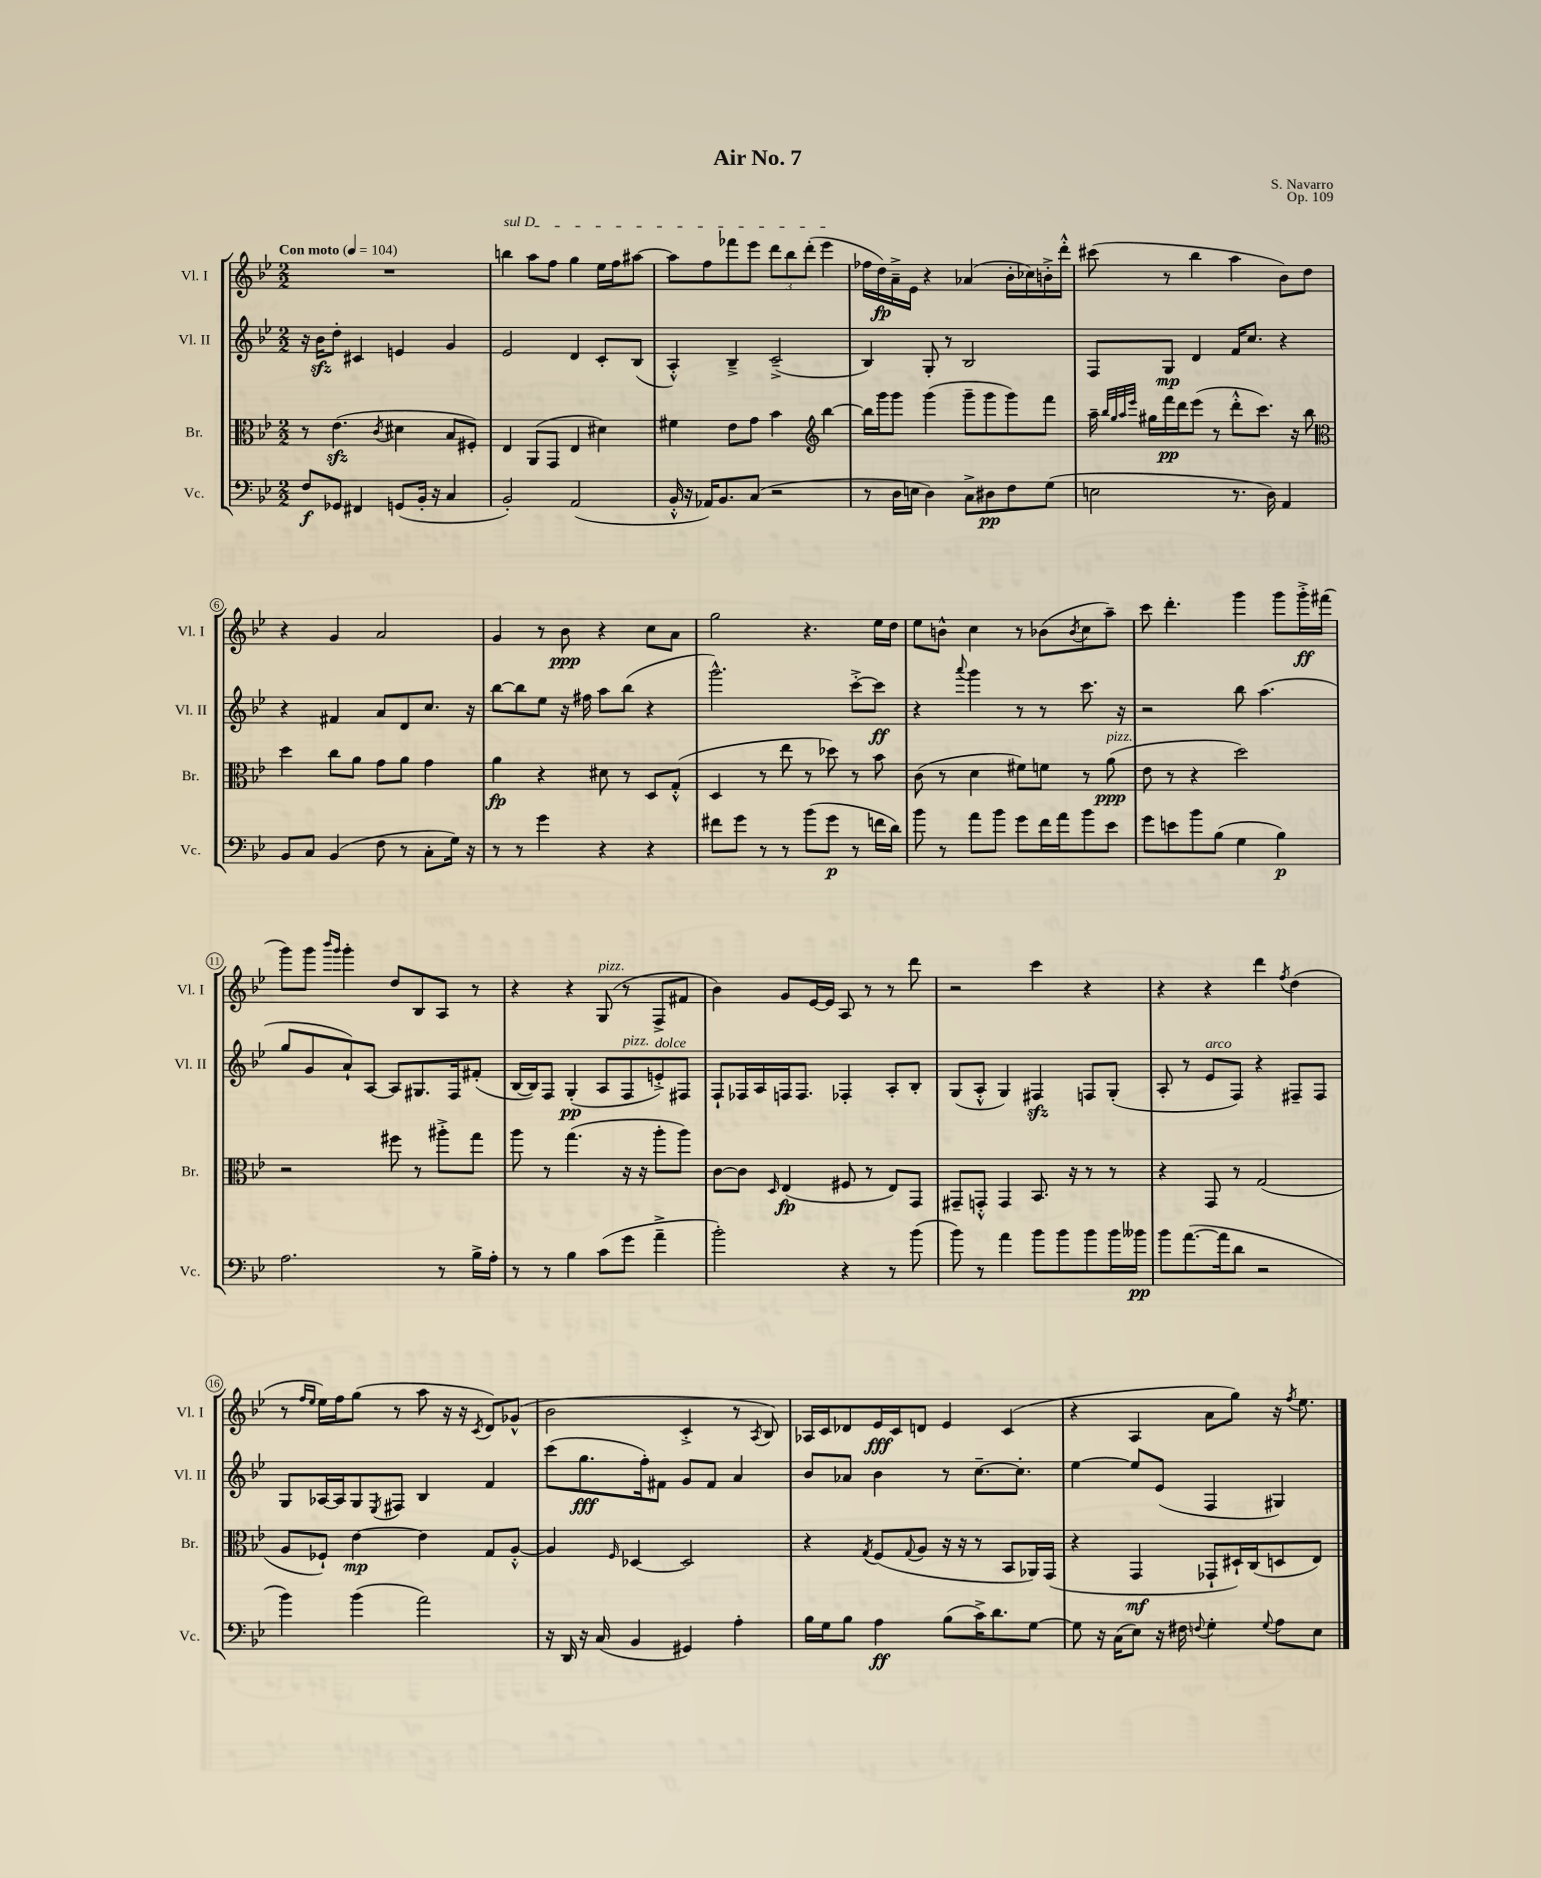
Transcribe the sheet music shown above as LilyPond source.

\header { title = "Air No. 7" composer = "S. Navarro" opus = "Op. 109" }
<<
\new StaffGroup <<
\new Staff = "s0" \with { instrumentName = "Vl. I" shortInstrumentName = "Vl. I" } {
    \clef treble \key bes \major \numericTimeSignature \time 2/2 \tempo "Con moto" 4 = 104
    R1 |
    \once \override TextSpanner.bound-details.left.text = \markup { \italic "sul D" } b''4\startTextSpan a''8 f''8 g''4 ees''16 f''16 ais''8~ |
    ais''8 f''8 fes'''8 ees'''8 \tuplet 3/2 { d'''8 bes''8 d'''8-.( } ees'''4\stopTextSpan |
    fes''16 d''16\fp) a'16---> ees'16 r4 aes'4( bes'16-. ces''16) b'16-.-> d'''16-.-^ |
    cis'''8( r8 bes''4 a''4 bes'8) d''8 |
    r4 g'4 a'2 |
    g'4 r8 bes'8\ppp r4 c''8 a'8 |
    g''2 r4. ees''16 d''16 |
    ees''8 b'8-^ c''4 r8 bes'8( \acciaccatura { bes'8 } c''8 a''8--) |
    c'''8 d'''4.-. g'''4 g'''8 g'''16-.->\ff fis'''16( |
    g'''8) g'''8 \grace { bes'''16 g'''16 } g'''4-. d''8 bes8 a8 r8 |
    r4 r4 g8^\markup { \italic "pizz." }( r8 f8-> fis'8 |
    bes'4) g'8 ees'16~ ees'16 a8 r8 r8 d'''8 |
    r2 c'''4 r4 |
    r4 r4 d'''4 \acciaccatura { f''8 } d''4( |
    r8 \grace { f''16 ees''16 } ees''16) f''16 g''8( r8 a''8 r16 r16 \acciaccatura { c'8 } d'8) ges'8-^( |
    bes'2 c'4-.-> r8 \acciaccatura { a8 } bes8) |
    aes16 c'16 des'8 ees'16\fff c'16 d'8 ees'4 c'4( |
    r4 a4 a'8 g''8) r16 \acciaccatura { f''8 } ees''8. \bar "|." |
}
\new Staff = "s1" \with { instrumentName = "Vl. II" shortInstrumentName = "Vl. II" } {
    \clef treble \key bes \major \numericTimeSignature \time 2/2
    r16 bes'16\sfz d''8-. cis'4 e'4 g'4 |
    ees'2 d'4 c'8-. bes8( |
    a4-.-^) bes4---> c'2--->( |
    bes4) g8-. r8 bes2 |
    f8 g8\mp d'4 f'16 c''8. r4 |
    r4 fis'4 a'8 d'8 c''8. r16 |
    bes''8~ bes''8 ees''8 r16 fis''16 a''8 bes''8( r4 |
    g'''2.-^) c'''8~-.-> c'''8\ff |
    r4 \appoggiatura { a'''8 } g'''4 r8 r8 c'''8. r16 |
    r2 bes''8 a''4.( |
    g''8 g'8 a'8-!) a8~ a8 gis8. f16 fis'8-.( |
    bes16~ bes16) f8 g4-.\pp( a8 f8^\markup { \italic "pizz." } e'8-.->^\markup { \italic "dolce" }) fis8 |
    f8-! fes16 a16 f16 f8. fes4-. a8-. bes8-. |
    g8( a8-.-^ g4) fis4\sfz f8 g8-.( |
    a8-. r8 ees'8^\markup { \italic "arco" } f8) r4 fis8-- fis8 |
    g8 aes16~ aes16 g8 \acciaccatura { ees8 } fis8 bes4 f'4 |
    c'''8( g''8.\fff f''16-.) fis'8 g'8 fis'8 a'4 |
    bes'8 aes'8 bes'4 r8 c''8.~-- c''8.-. |
    ees''4~ ees''8 ees'8( f4 gis4) \bar "|." |
}
\new Staff = "s2" \with { instrumentName = "Br." shortInstrumentName = "Br." } {
    \clef alto \key bes \major \numericTimeSignature \time 2/2
    r8 ees'4.\sfz( \acciaccatura { c'8 } dis'4 bes8 fis8-.) |
    ees4 a,8( g,8 ees4 dis'4) |
    fis'4 ees'8 g'8 bes'4 \clef treble bes''4~ |
    bes''16 g'''16 g'''8 g'''4( g'''8-- g'''8 g'''8) f'''8 |
    a''16-- \grace { bes''32 g''32 a''32 ees'''32 } gis''16 f'''16\pp d'''16 ees'''8( r8 d'''8-.-^ c'''8.) r16 bes''8 |
    \clef alto d''4 c''8 a'8 g'8 a'8 g'4 |
    a'4\fp r4 dis'8 r8 d8 g8-.-^( |
    d4 r8 ees''8 r8 des''8) r8 bes'8 |
    c'8( r8 d'4 fis'8) f'8 r8 a'8\ppp^\markup { \italic "pizz." }( |
    ees'8 r8 r4 d''2) |
    r2 fis''8 r8 ais''8-.-> g''8 |
    a''8 r8 g''4.( r16 r16 a''8-. a''8) |
    c'8~ c'8 \grace { d16 } ees4\fp( fis8 r8 ees8) g,8 |
    gis,8-- g,8-.-^ g,4 bes,8. r16 r8 r8 |
    r4 g,8 r8 g2( |
    a8 fes8-!) ees'4~\mp ees'4 g8 a8~-.-^ |
    a4 \grace { f16 } des4~ des2 |
    r4 \acciaccatura { g8 } f8( \appoggiatura { g8 } a8 r16 r16 r8 bes,8 aes,16) g,16( |
    r4 g,4\mf ges,8-! dis16-!) c16( d8 ees8) \bar "|." |
}
\new Staff = "s3" \with { instrumentName = "Vc." shortInstrumentName = "Vc." } {
    \clef bass \key bes \major \numericTimeSignature \time 2/2
    f8\f ges,8 fis,4 g,8( bes,16-. r16 c4 |
    bes,2-.) a,2( |
    bes,16-.-^ r16 aes,16) bes,8. c8( r2 |
    r8 d16 e16 d4) c8-> dis8\pp f8 g8( |
    e2 r8. d16) a,4 |
    bes,8 c8 bes,4( f8 r8 c8-. g16) r16 |
    r8 r8 g'4 r4 r4 |
    fis'8 g'8 r8 r8 bes'8( g'8\p r8 f'16 d'16) |
    bes'8 r8 a'8 bes'8 g'8 f'16 a'16 bes'8 ees'8 |
    g'8 e'8 bes'8 bes8( g4 bes4\p) |
    a2. r8 bes16-> a16-. |
    r8 r8 bes4 c'8( g'8 a'4---> |
    bes'2-.) r4 r8 bes'8( |
    bes'8) r8 a'4 bes'8 bes'8 bes'8 bes'16 beses'16\pp |
    bes'8 a'8.~( a'16 d'8 r2 |
    bes'4) bes'4( a'2) |
    r16 d,16 r16 c16( bes,4 gis,4) a4-. |
    bes16 g16 bes8 a4\ff bes8( c'16->) d'8. g8~ |
    g8 r16 c16( ees8) r16 fis16 \appoggiatura { f8 } g4-. \appoggiatura { g8 } a8 ees8 \bar "|." |
}
>>
>>
\layout { \context { \Score \override BarNumber.stencil = #(make-stencil-circler 0.1 0.3 ly:text-interface::print) } }
